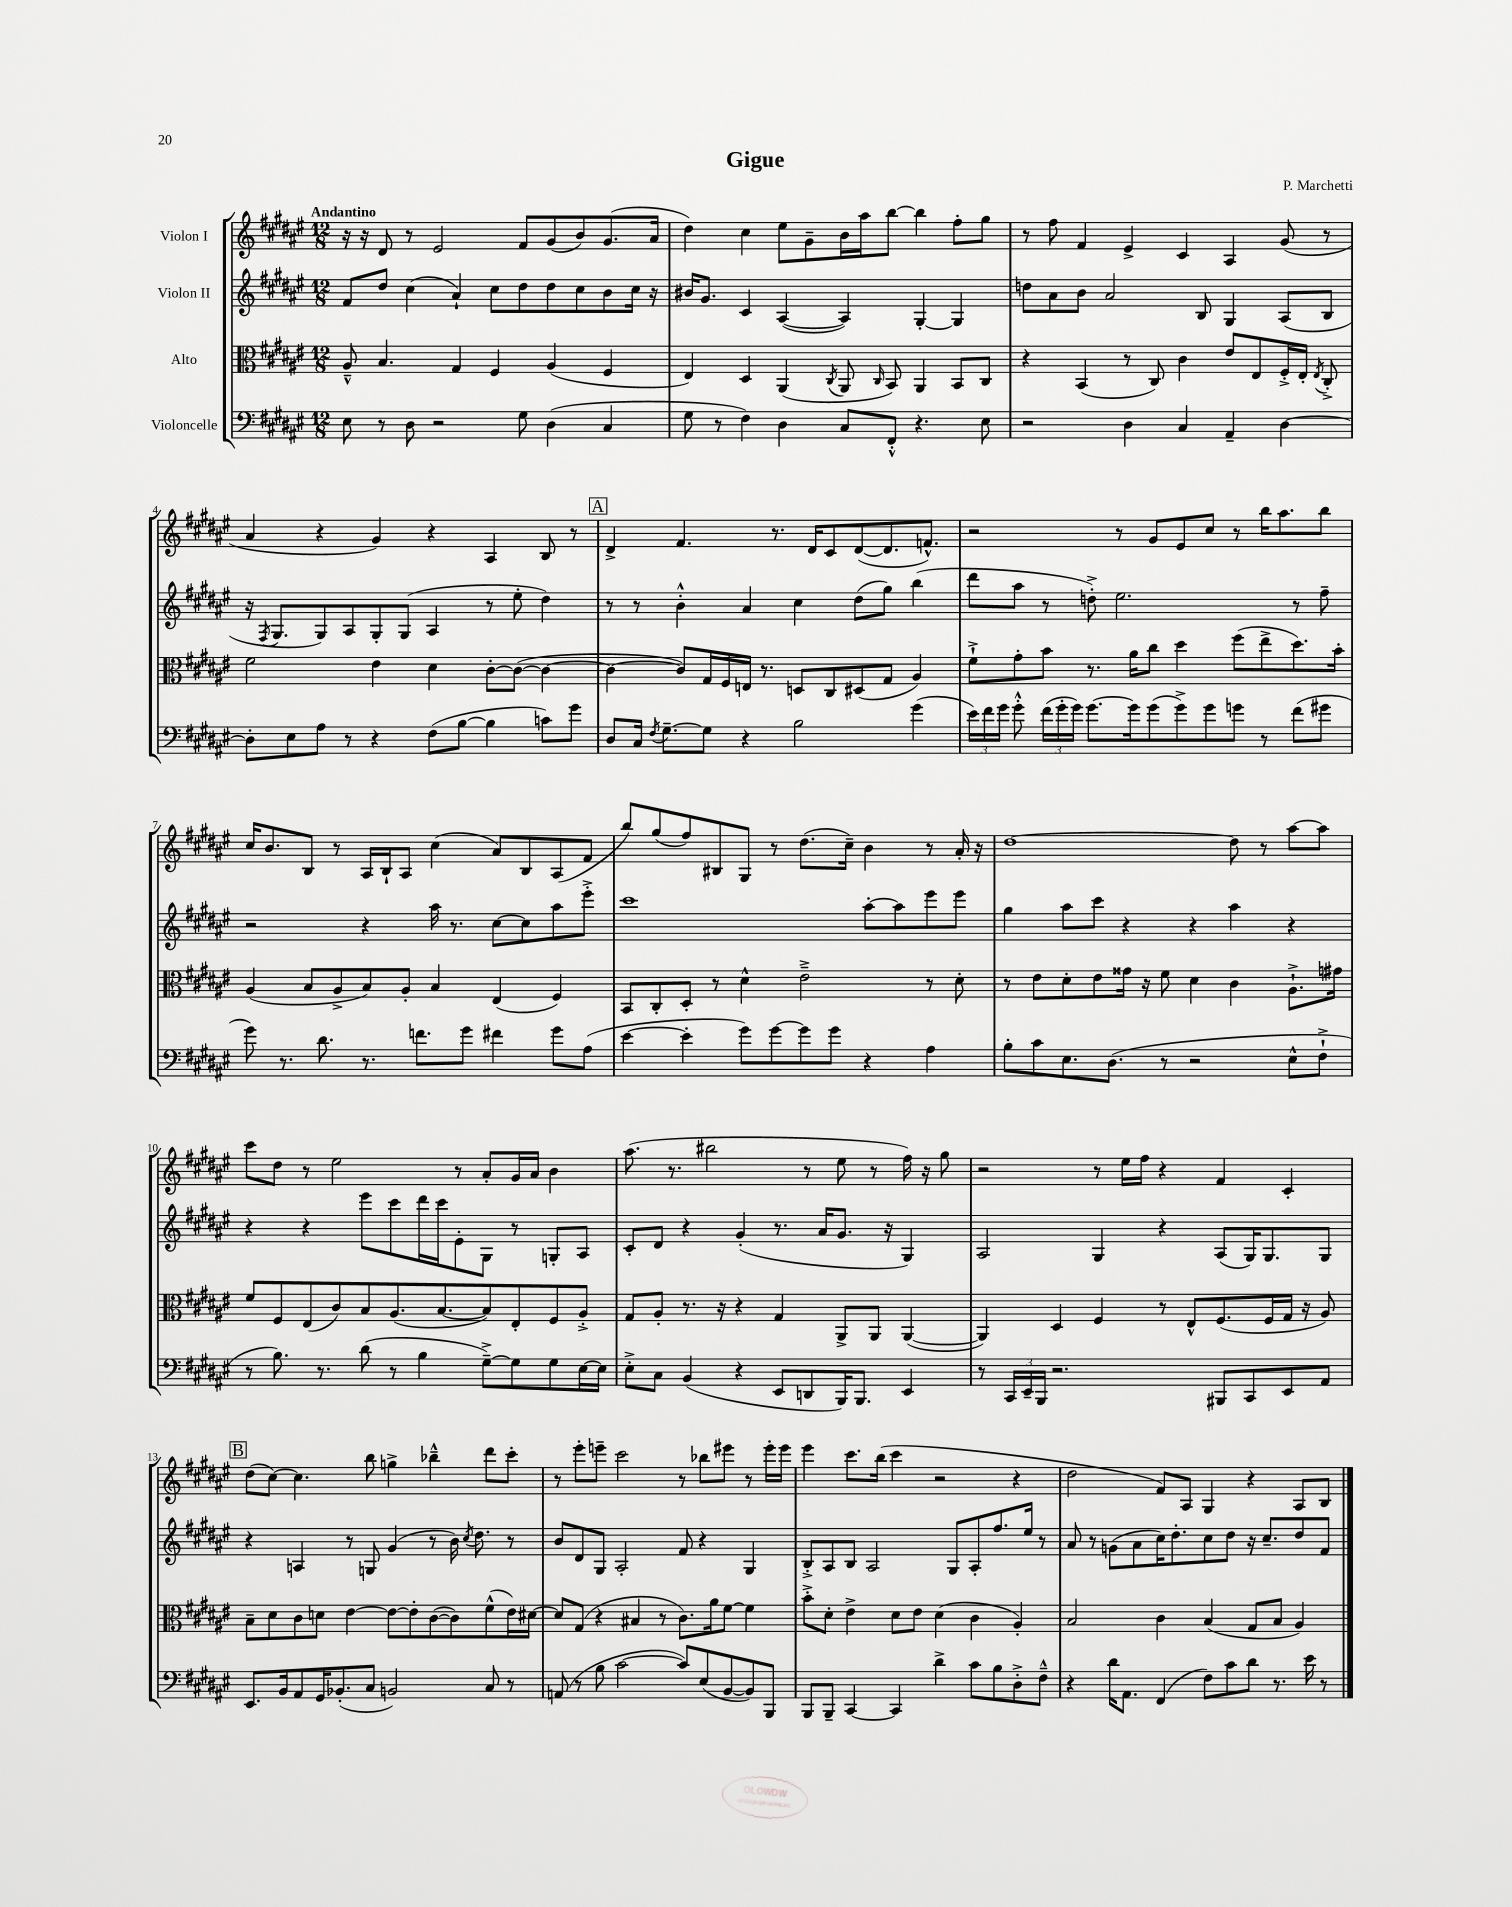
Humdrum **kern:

**kern	**kern	**kern	**kern
*part4	*part3	*part2	*part1
*staff4	*staff3	*staff2	*staff1
*I"Violoncelle	*I"Alto	*I"Violon II	*I"Violon I
*clefF4	*clefC3	*clefG2	*clefG2
*k[f#c#g#d#a#e#]	*k[f#c#g#d#a#e#]	*k[f#c#g#d#a#e#]	*k[f#c#g#d#a#e#]
*M12/8	*M12/8	*M12/8	*M12/8
=1	=1	=1	=1
!	!	!	!LO:TX:a:B:t=Andantino
8E#\	8A#~^^/	8f#/L	16r
.	.	.	16r
8r	4.B/	8dd#/J	8d#/
8D#\	.	(4cc#\	8r
2r	.	.	2e#/
.	4G#/	4a#`/)	.
.	4F#/	8cc#\L	.
8G#\	.	8dd#\	8f#/L
(4D#\	(4A#/	8dd#\	(8g#/
.	.	8cc#\	8b/)
4C#/	4F#/	8b\	(8.g#/
.	.	16cc#\Jk	.
.	.	16r	16a#/Jk
=2	=2	=2	=2
8G#\	4E#/)	16b#X/KL	4dd#\)
.	.	8.g#/J	.
8r	.	.	.
4F#\)	4D#/	4c#/	4cc#\
4D#\	(4AA#/	([4A#/	8ee#\L
.	.	.	8g#~\
.	8qC#/	.	.
8C#/L	8AA#/	4A#/])	16b\L
.	.	.	16aa#\J
.	16qqC#/	.	.
8FF#'^^/J	8BB/)	.	[8bb\J
4.r	4AA#/	[4G#'/	4bb\]
.	8BB/L	4G#/]	8ff#'\L
8E#\	8C#/J	.	8gg#\J
=3	=3	=3	=3
2r	4r	8ddn\L	8r
.	.	8a#\	8ff#\
.	(4BB/	8b\J	4f#/
.	.	2a#/	.
4D#\	8r	.	4e#^/
.	8C#/)	.	.
4C#/	4c#\	.	4c#/
.	.	8B/	.
4AA#~/	8e#/L	4G#/	4A#/
.	8E#/	.	.
[4D#\	16F#'^/L	(8A#/L	(8g#/
.	16E#'/JJ	.	.
.	8qE#/	.	.
.	8C#'^/	8B/J	8r
!!LO:LB:g=z
=4	=4	=4	=4
8D#'\L]	2f#\	16r	4a#/
.	.	8qF#/	.
.	.	8.G#/L	.
8E#\	.	.	.
8A#\J	.	8G#/)	4r
8r	.	8A#/	.
4r	4e#\	8G#'/	4g#/)
.	.	(8G#/J	.
(8F#\L	4d#\	4A#/	4r
[8B\J	.	.	.
4B\]	[8c#'\L	8r	4A#/
.	(8c#\J_	8ee#'\	.
8cn\L)	4c#\_	4dd#\)	8B/
8g#\J	.	.	8r
!!LO:REH:place=s1:t=A
=5	=5	=5	=5
8D#/L	4c#\_	8r	4d#^/
16C#/Jk	.	8r	.
8qF#/	.	.	.
[8.G#~\L	.	.	.
.	8c#/L])	4b'^^\	4.f#/
8G#\J]	16G#/L	.	.
.	16F#/	.	.
4r	16En/JJ	4a#/	.
.	8.r	.	.
.	.	.	8.r
2B\	8Dn/L	4cc#\	.
.	.	.	16d#/KL
.	8C#/	.	8c#/
.	(8D#X/	(8dd#\L	([8d#/
.	8G#/J	8gg#\J)	8.d#/]
(4g#\	4A#/)	(4bb\	.
.	.	.	8.fn^^/J)
=6	=6	=6	=6
24e#\LL)	8f#`^\L	8ddd#\L	2r
24f#\	.	.	.
24g#\JJ	.	.	.
8g#'^^\	8g#'\	8aa#\J	.
(24f#\LL	8b\J	8r	.
24g#'\	.	.	.
24g#\JJ)	.	.	.
[8.g#\L	8.r	8ddn'^\)	.
.	.	2.ee#\	8r
16g#\k]	16a#\KL	.	.
(8g#\	8cc#\J	.	8g#/L
8g#^\)	4dd#\	.	8e#/
8g#\	.	.	8cc#/J
8gn\J	(8ff#\L	.	8r
8r	8ee#^\	.	16bb\KL
.	.	.	8.aa#\
(8f#\L	8.dd#\)	8r	.
8g#X\J	.	8ff#~\	8bb\J
.	16b'\Jk	.	.
!!LO:LB:g=z
=7	=7	=7	=7
8g#\)	(4A#/	2r	16cc#/KL
.	.	.	8.b/
8.r	.	.	.
.	8B/L	.	8B/J
8.d#\	.	.	.
.	8A#^/	.	8r
8.r	8B/)	4r	16A#/LL
.	.	.	16B`/J
.	8A#'/J	.	8A#/J
8.fn\L	.	.	.
.	4B/	16aa#\	(4cc#\
.	.	8.r	.
8g#\J	.	.	.
4f#X\	(4E#/	[8cc#\L	8a#/L)
.	.	8cc#\]	8B/
8g#\L	4F#/)	8aa#\	(8A#/
(8A#\J	.	8eee#'^\J	8f#/J
=8	=8	=8	=8
[4e#\	8BB/L	1ccc#	8bb/L)
.	8C#'/	.	(8gg#/
4e#'\]	8D#'/J	.	8ff#/)
.	8r	.	8B#X/
8g#\L)	4d#^^\	.	8G#/J
[8g#\	.	.	8r
8g#\]	2e#~^\	.	(8.dd#\L
8g#\J	.	.	.
.	.	.	16cc#~\Jk)
4r	.	[8aa#'\L	4b\
.	.	8aa#\]	.
4A#\	8r	8eee#\	8r
.	8d#'\	8eee#\J	16a#'/
.	.	.	16r
=9	=9	=9	=9
8B'\L	8r	4gg#\	[1dd#
8c#\	8e#\L	.	.
8.E#\	8d#'\	8aa#\L	.
.	8e#\	8ccc#\J	.
(8.D#\J	.	.	.
.	16g##X\Jk	4r	.
.	16r	.	.
8r	8f#\	.	.
2r	4d#\	4r	.
.	4c#\	4aa#\	8dd#\]
.	.	.	8r
8E#^^\L	8.A#`^\L	4r	[8aa#\L
8F#`^\J	.	.	8aa#\J]
.	16g#X\Jk	.	.
!!LO:LB:g=z
=10	=10	=10	=10
8r	8f#/L	4r	8ccc#\L
8.B\)	8F#/	.	8dd#\J
.	(8E#/	4r	8r
8.r	.	.	.
.	8c#/)	.	2ee#\
(8d#\	8B/	8eee#\L	.
8r	(8.A#/	8ccc#\	.
4B\	.	16ddd#\L	.
.	[8.B/	16ccc#\J	.
.	.	8e#'\	8r
[8G#~^\L)	8B/])	8G#\J	8a#'/L
8G#\]	8E#'/	8r	16g#/L
.	.	.	16a#/JJ
8G#\	8F#/	8Gn'/L	4b\
[16E#\L	8A#'^/J	8A#/J	.
16E#\JJ]	.	.	.
=11	=11	=11	=11
8E#'^\L	8G#/L	8c#'/L	(8.aa#\
8C#\J	8A#'/J	8d#/J	.
.	.	.	8.r
(4BB/	8.r	4r	.
.	.	.	2bb#X\
.	16r	.	.
4r	4r	(4g#'/	.
8EE#/L	4G#/	8.r	.
8DDn/	.	.	8r
.	.	16a#/KL	.
16BBB/K)	8AA#^/L	8.g#/J	8ee#\
8.BBB/J	.	.	.
.	8AA#/J	.	8r
.	.	16r	.
4EE#/	([4AA#/	4G#/)	16ff#\)
.	.	.	16r
.	.	.	8gg#\
=12	=12	=12	=12
8r	4AA#/])	2A#/	2r
24CC#/LL	.	.	.
24EE#~/	.	.	.
24BBB/JJ	.	.	.
2.r	4D#/	.	.
.	4F#/	4G#/	8r
.	.	.	16ee#\LL
.	.	.	16ff#\JJ
.	8r	4r	4r
.	8E#^^/L	.	.
8BBB#X/L	(8.F#/	(8A#/L	4f#/
8CC#/	.	16G#/K)	.
.	16F#/L	8.G#/	.
8EE#/	16G#/JJ	.	4c#'/
.	16r	.	.
8AA#/J	8A#/)	8G#/J	.
!!LO:LB:g=z
!!LO:REH:place=s1:t=B
=13	=13	=13	=13
8.EE#/L	8B~\L	4r	(8dd#\L
.	8d#\	.	[8cc#\J)
16BB/k	.	.	.
8AA#/	8c#\	4An/	4.cc#\]
16GG#/K	8dn\J	.	.
(8.BB-X'/	.	.	.
.	[4e#\	8r	.
8C#/J	.	8Gn/	8bb\
2BBn/)	8e#\L_	(4g#/	4ggn^\
.	8e#'\]	.	.
.	([8c#\	8r	4bb-X~^^\
.	8c#\])	16b\)	.
.	.	8qcc#/	.
.	.	8.dd#\	.
8C#/	(8f#^^\	.	8ddd#\L
8r	16e#\L)	8r	8ccc#'\J
.	[16d#X\JJ	.	.
=14	=14	=14	=14
(8AAn/	8d#/L]	8b/L	8r
8r	(8G#/J	8d#/	8eee#'\L
8B\	4r	8G#/J	8eeen~\J
[2c#\	.	2A#'/	2ccc#\
.	4B#X/	.	.
.	8r	.	.
8c#/L])	8.c#\L)	8f#/	8r
(8E#/	.	4r	8bb-X\L
.	16a#\k	.	.
[8BB/	[8f#\J	.	8eee#X\J
8BB/])	4f#\]	4G#/	8r
8BBB/J	.	.	16eee#'\LL
.	.	.	16eee#\JJ
=15	=15	=15	=15
8BBB/L	8b'^\L	8B'^/L	4eee#\
8BBB~/J	8d#'\J	8A#/	.
[4CC#/	4e#^\	8B/J	8.ccc#\L
.	.	2A#/	.
.	.	.	(16bb\Jk
4CC#/]	8d#\L	.	4ccc#\
.	8e#\J	.	.
4d#^\	(4d#\	.	2r
.	.	8G#/L	.
8c#\L	4c#\	8A#'/	.
8B\	.	8.ff#/	.
8D#'^\	4A#'/)	.	4r
.	.	16ee#/Jk	.
8F#~^^\J	.	8r	.
=16	=16	=16	=16
4r	2B/	8a#/	2dd#\
.	.	8r	.
16d#\KL	.	(8gn\L	.
8.AA#\J	.	.	.
.	.	8a#\	.
(4FF#/	4c#\	16cc#\K)	8f#/L)
.	.	8.dd#'\	.
.	.	.	8A#/J
8F#\L)	(4B/	8cc#\	4G#/
8c#\	.	8dd#\J	.
8d#\J	8G#/L	16r	4r
.	.	8.cc#~/L	.
8.r	8B/J	.	.
.	4A#/)	8dd#/	8A#/L
16e#\	.	.	.
8r	.	8f#/J	8B/J
==	==	==	==
*-	*-	*-	*-
